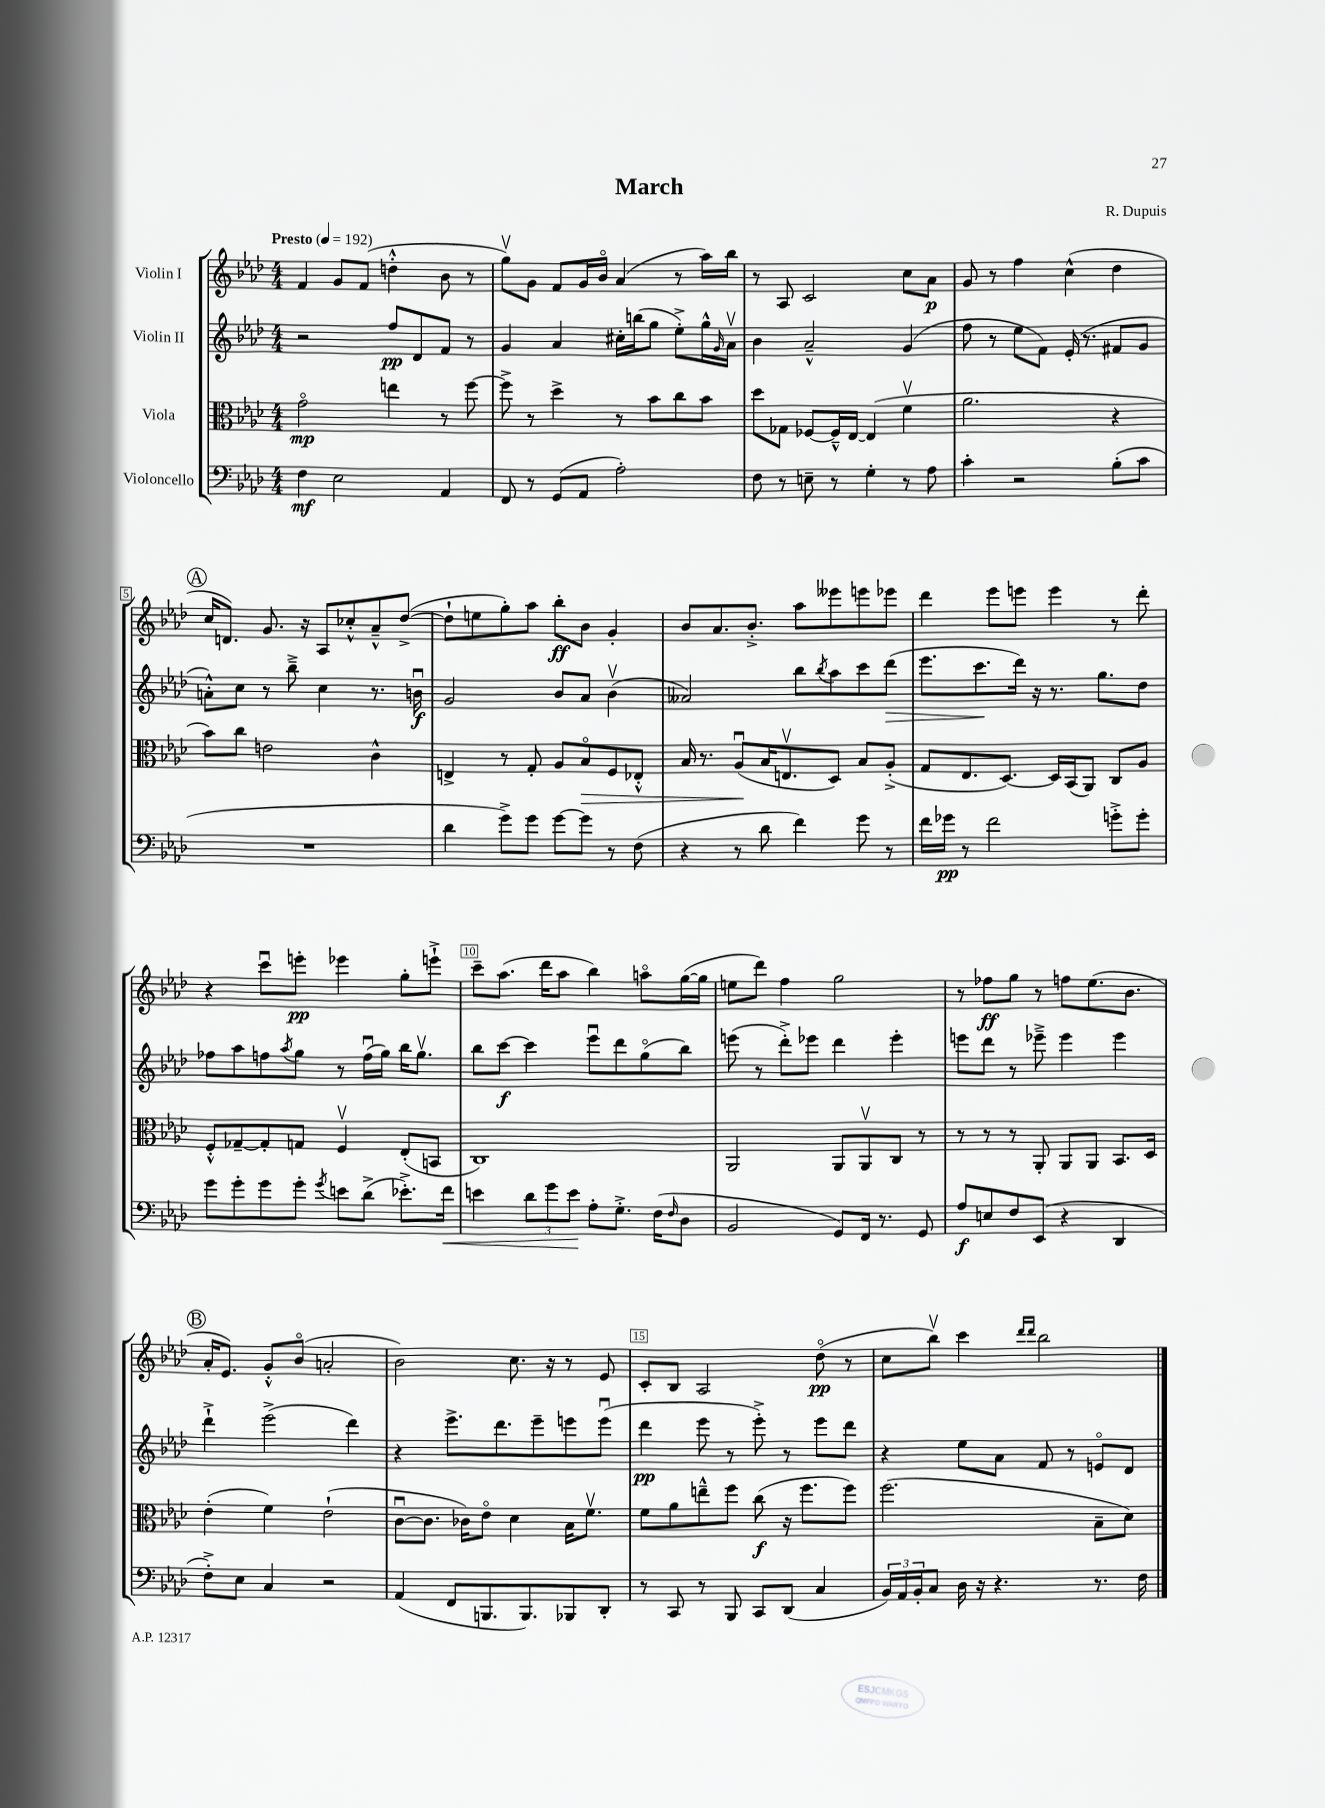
\header { title = "March" composer = "R. Dupuis" }
<<
\new StaffGroup <<
\new Staff = "s0" \with { instrumentName = "Violin I" } {
    \clef treble \key aes \major \numericTimeSignature \time 4/4 \tempo "Presto" 4 = 192
    f'4 g'8 f'8( d''4-.-^ bes'8 r8 |
    g''8\upbow) g'8 f'8 g'16 bes'16\flageolet aes'4( r8 aes''16) bes''16 |
    r8 aes8 c'2 c''8 aes'8\p |
    g'8 r8 f''4 c''4-^( des''4 |
    \mark \markup { \circle "A" } c''16 d'8.) g'8. r16 aes8 ces''8-.-^ aes'8---^ des''8~->( |
    des''8-! e''8 g''8-.) aes''8 bes''8-.\ff bes'8 g'4-. |
    bes'8 aes'8. bes'8.-.-> aes''8 eeses'''8 e'''8 ees'''8 |
    des'''4 ees'''8 e'''8 e'''4 r8 des'''8-. |
    r4 c'''8\downbow e'''8-.\pp ees'''4 g''8-. e'''8-!-> |
    c'''8-- aes''8.( des'''16 aes''8 bes''4) a''8\flageolet g''16~( g''16 |
    e''8 des'''8) f''4 g''2 |
    r8 fes''8\ff g''8 r8 f''8 ees''8.( bes'8. |
    \mark \markup { \circle "B" } aes'16-. ees'8.) g'8-.-^ bes'8\flageolet( a'2-. |
    bes'2) c''8. r16 r8 ees'8 |
    c'8-. bes8 aes2 des''8\flageolet\pp( r8 |
    c''8 bes''8\upbow) c'''4 \grace { des'''16 des'''16 } bes''2 \bar "|." |
}
\new Staff = "s1" \with { instrumentName = "Violin II" } {
    \clef treble \key aes \major \numericTimeSignature \time 4/4
    r2 f''8\pp des'8 f'8 r8 |
    g'4 aes'4 cis''16-. b''16( g''8 ees''8-.->) g''16-^ \grace { g'16 } aes'16\upbow |
    bes'4 aes'2---^ g'4( |
    f''8 r8 ees''8 f'8) ees'16-.( r8. fis'8 g'8 |
    \mark \markup { \circle "A" } a'8-.-^) c''8 r8 bes''8---> c''4 r8. b'16\downbow\f |
    g'2 bes'8 aes'8 bes'4\upbow( |
    aeses'2) bes''8 \acciaccatura { bes''8 } aes''8 c'''8 des'''8\>( |
    ees'''8. c'''8.\! des'''16) r16 r8. g''8. des''8 |
    fes''8 aes''8 f''8 \acciaccatura { aes''8 } g''8 r8 f''16\downbow( g''16) bes''16 g''8.\upbow |
    bes''8 c'''8~\f c'''4 ees'''8\downbow des'''8 g''8\flageolet( bes''8) |
    e'''8( r8 des'''8-.->) ees'''8 des'''4 ees'''4-. |
    e'''8 des'''8 r8 ees'''8---> ees'''4 ees'''4 |
    \mark \markup { \circle "B" } des'''4-!-> ees'''2->( des'''4) |
    r4 ees'''8.-> des'''8. ees'''8-- e'''8 e'''8\downbow( |
    des'''4\pp ees'''8 r8 ees'''8-.->) r8 ees'''8 des'''8 |
    r4 ees''8 aes'8 f'8 r8 e'8\flageolet des'8 \bar "|." |
}
\new Staff = "s2" \with { instrumentName = "Viola" } {
    \clef alto \key aes \major \numericTimeSignature \time 4/4
    g'2\flageolet\mp e''4 r8 f''8~ |
    f''8-> r8 des''4-> r8 bes'8 c''8 bes'8 |
    des''8 ges8 fes8~ fes16---^ ees16~ ees4( f'4\upbow |
    aes'2. r4 |
    \mark \markup { \circle "A" } bes'8) c''8 e'2 c'4-^ |
    e4-> r8 g8-. aes8 bes8\flageolet\> f8 ees8-.-^ |
    bes16 r8. aes8\downbow\!( bes16 e8.\upbow des8) bes8 aes8-.->( |
    g8 ees8. des8.~) des16 bes,16( aes,8) c8 aes8 |
    f8-.-^ ges8~-- ges8-. g8 f4\upbow ees8-.( b,8 |
    c1) |
    aes,2 aes,8 aes,8\upbow c8 r8 |
    r8 r8 r8 aes,8-. aes,8 aes,8 bes,8. des16 |
    \mark \markup { \circle "B" } ees'4-.( f'4) ees'2-!( |
    c'8~\downbow c'8. ces'16) ees'8\flageolet des'4 bes16 f'8.\upbow |
    f'8 aes'8 e''8---^ f''8 c''8\f( r16 f''8. f''8) |
    f''2.( bes8-- des'8) \bar "|." |
}
\new Staff = "s3" \with { instrumentName = "Violoncello" } {
    \clef bass \key aes \major \numericTimeSignature \time 4/4
    f4\mf ees2 aes,4 |
    f,8 r8 g,8( aes,8 aes2-.) |
    f8 r8 e8-- r8 g4-. r8 aes8 |
    c'4-. r2 bes8-.( c'8 |
    \mark \markup { \circle "A" } R1 |
    des'4 g'8->) g'8 g'8~ g'8 r8 f8( |
    r4 r8 des'8 f'4) g'8 r8 |
    f'16 ges'16\pp r8 f'2 g'8-.-> g'8-. |
    g'8 g'8-. g'8 g'8-. \acciaccatura { g'8 } e'8 des'8->( ees'8.-.->) f'16\< |
    e'4 \tuplet 3/2 { des'8 g'8 e'8\! } aes8-. g8.-.-> f16( \grace { f16 } des8 |
    bes,2 g,8) f,16 r8. g,8 |
    aes8\f e8 f8 ees,8( r4 des,4 |
    \mark \markup { \circle "B" } f8-.->) ees8 c4 r2 |
    aes,4( f,8 b,,8. b,,8.) bes,,8 des,8-. |
    r8 c,8 r8 bes,,8 c,8 des,8( c4 |
    \tuplet 3/2 { bes,16) aes,16 bes,16-. } c8 des16 r16 r4. r8. f16 \bar "|." |
}
>>
>>
\layout { \context { \Score \override BarNumber.break-visibility = ##(#f #t #t) barNumberVisibility = #(every-nth-bar-number-visible 5) \override BarNumber.stencil = #(make-stencil-boxer 0.1 0.3 ly:text-interface::print) } }
